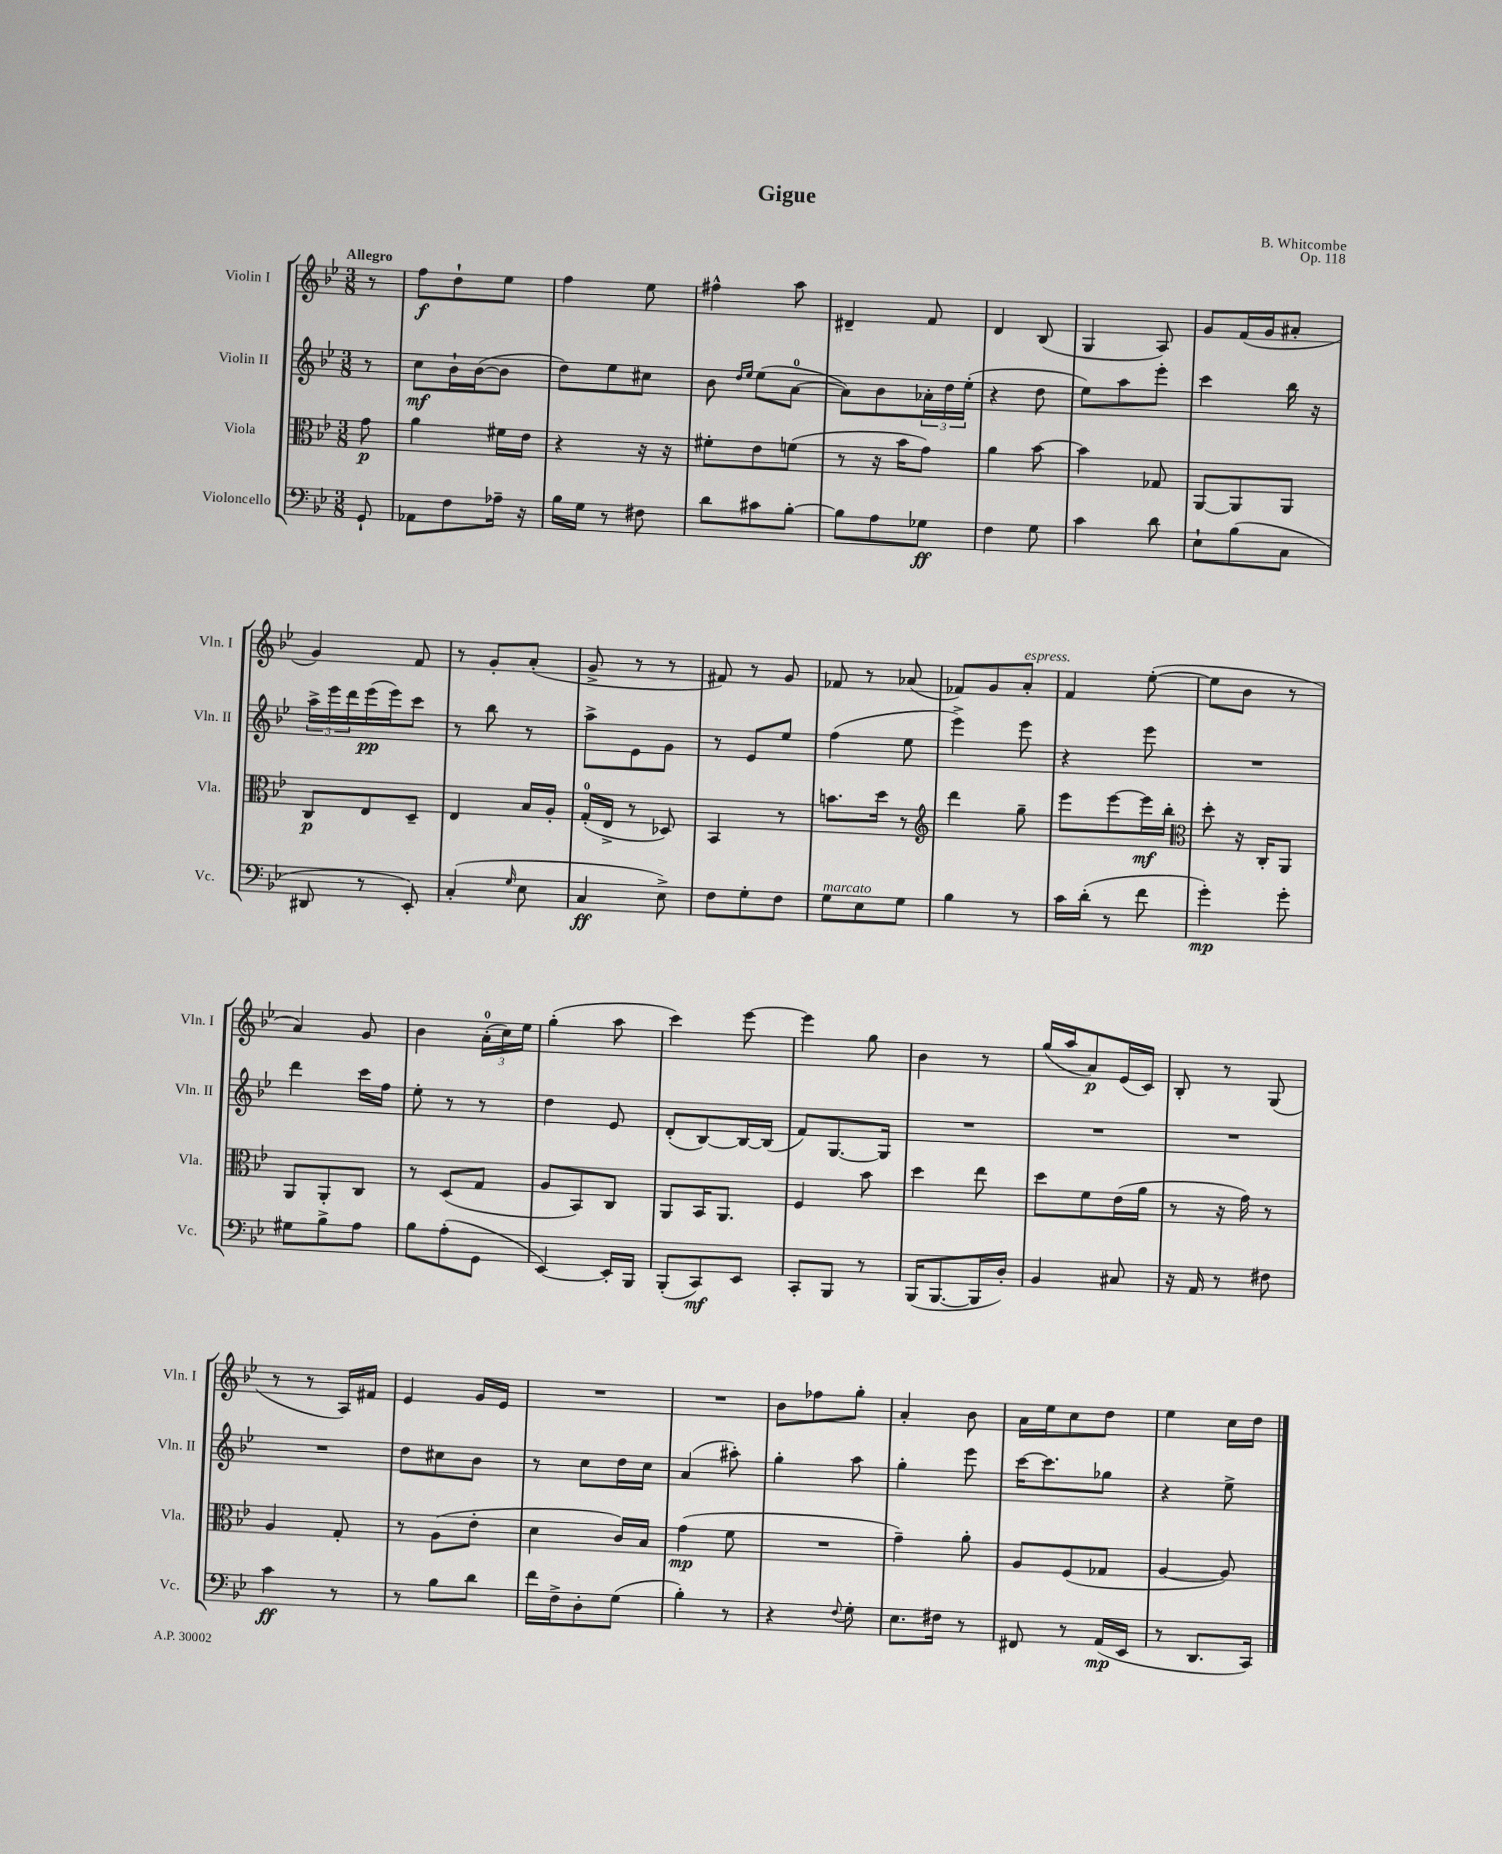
\header { title = "Gigue" composer = "B. Whitcombe" opus = "Op. 118" }
<<
\new StaffGroup <<
\new Staff = "s0" \with { instrumentName = "Violin I" shortInstrumentName = "Vln. I" } {
    \clef treble \key bes \major \numericTimeSignature \time 3/8 \partial 8 \tempo "Allegro"
    r8 |
    f''8\f d''8-! ees''8 |
    f''4 ees''8 |
    fis''4-^ a''8 |
    dis'4-- f'8 |
    d'4 bes8( |
    g4 a8) |
    g'8 f'16( g'16 ais'8-. |
    g'4) f'8 |
    r8 g'8-. a'8-.( |
    g'8-> r8 r8 |
    fis'8) r8 g'8 |
    fes'8 r8 aes'8( |
    fes'8) g'8 a'8-.^\markup { \italic "espress." } |
    f'4 ees''8~-.( |
    ees''8 bes'8 r8 |
    a'4) g'8 |
    bes'4 \tuplet 3/2 { a'16-0-.( c''16) ees''16 } |
    g''4-.( a''8 |
    c'''4) ees'''8~ |
    ees'''4 g''8 |
    bes'4 r8 |
    g''16( a''16 a'8\p) ees'16( c'16) |
    bes8-. r8 g8( |
    r8 r8 a16) fis'16 |
    ees'4 g'16 ees'16 |
    R4. |
    R4. |
    bes'8 fes''8 g''8-. |
    a'4-. bes'8 |
    a'16 ees''16 c''8 d''8 |
    ees''4 c''16 d''16 \bar "|." |
}
\new Staff = "s1" \with { instrumentName = "Violin II" shortInstrumentName = "Vln. II" } {
    \clef treble \key bes \major \numericTimeSignature \time 3/8 \partial 8
    r8 |
    c''8\mf bes'16-! bes'16~( bes'8 |
    d''8) ees''8 cis''8 |
    bes'8 \grace { d''16 ees''16 } ees''8( a'8-0~ |
    a'8) bes'8 \tuplet 3/2 { aes'16-. d''16 ees''16-.( } |
    r4 d''8 |
    ees''8) a''8 ees'''8-. |
    c'''4 bes''16 r16 |
    \tuplet 3/2 { a''16-> ees'''16 d'''16 } ees'''16\pp( ees'''16) c'''8 |
    r8 bes''8 r8 |
    a''8-> ees'8 g'8 |
    r8 ees'8 ees''8 |
    f''4( ees''8 |
    ees'''4->) ees'''8 |
    r4 ees'''8 |
    R4. |
    d'''4 c'''16 f''16 |
    ees''8-. r8 r8 |
    d''4 ees'8 |
    d'8-.( bes8~) bes16~ bes16( |
    f'8) g8.~ g16 |
    R4. |
    R4. |
    R4. |
    R4. |
    d''8 cis''8 bes'8 |
    r8 c''8 d''16 c''16 |
    a'4( ais''8-.) |
    g''4-. a''8 |
    g''4-. ees'''8 |
    c'''16~ c'''8. ges''8 |
    r4 ees''8-> \bar "|." |
}
\new Staff = "s2" \with { instrumentName = "Viola" shortInstrumentName = "Vla." } {
    \clef alto \key bes \major \numericTimeSignature \time 3/8 \partial 8
    g'8\p |
    a'4 fis'16 ees'16 |
    r4 r16 r16 |
    fis'8-. ees'8 f'8( |
    r8 r16 bes'16 g'8) |
    a'4 bes'8~ |
    bes'4 ges8 |
    a,8~ a,8 a,8 |
    c8\p ees8 d8-- |
    ees4 bes16 a16-. |
    g16-0-.( ees16-> r8 des8) |
    bes,4 r8 |
    b'8. d''16 r8 |
    \clef treble d'''4 g''8-- |
    ees'''8 ees'''8~ ees'''16\mf bes''16-. |
    \clef alto d''8-. r16 c16-. a,8 |
    a,8 a,8-. c8 |
    r8 d8( g8 |
    a8 bes,8) c8 |
    a,8 bes,16 a,8. |
    f4 bes'8 |
    d''4 ees''8 |
    d''8 f'8 ees'16( a'16 |
    r8 r16 g'16) r8 |
    a4 g8-. |
    r8 a8( ees'8-. |
    d'4 c'16) bes16 |
    g'4\mp( f'8 |
    R4. |
    g'4--) a'8-. |
    a8 f8( ges8 |
    a4~ a8) \bar "|." |
}
\new Staff = "s3" \with { instrumentName = "Violoncello" shortInstrumentName = "Vc." } {
    \clef bass \key bes \major \numericTimeSignature \time 3/8 \partial 8
    g,8-! |
    aes,8 f8 aes16-- r16 |
    bes16 g16 r8 fis8 |
    d'8 cis'8 bes8~-. |
    bes8 a8 ges8\ff |
    f4 g8 |
    c'4 d'8 |
    ees8-! bes8( c8 |
    dis,8 r8 ees,8-.) |
    c4-.( \grace { g16 } ees8 |
    c4\ff ees8->) |
    f8 g8-. f8 |
    g8^\markup { \italic "marcato" } ees8 g8 |
    bes4 r8 |
    c'16 d'16-.( r8 f'8 |
    g'4-.\mp) g'8-. |
    gis8 bes8-> a8 |
    bes8 a8-.( g,8 |
    ees,4~) ees,16-. bes,,16 |
    bes,,8-.( c,8\mf) ees,8 |
    c,8-. bes,,8 r8 |
    bes,,16( bes,,8.~ bes,,16 d16-.) |
    bes,4 cis8 |
    r16 a,16 r8 fis8 |
    c'4\ff r8 |
    r8 bes8 d'8 |
    f'16 f16-> d8-. g8( |
    bes4-.) r8 |
    r4 \appoggiatura { f8 } g8-. |
    ees8. fis16 r8 |
    fis,8 r8 a,16\mp( ees,16 |
    r8 d,8. c,16) \bar "|." |
}
>>
>>
\layout { \context { \Score \remove "Bar_number_engraver" } }
